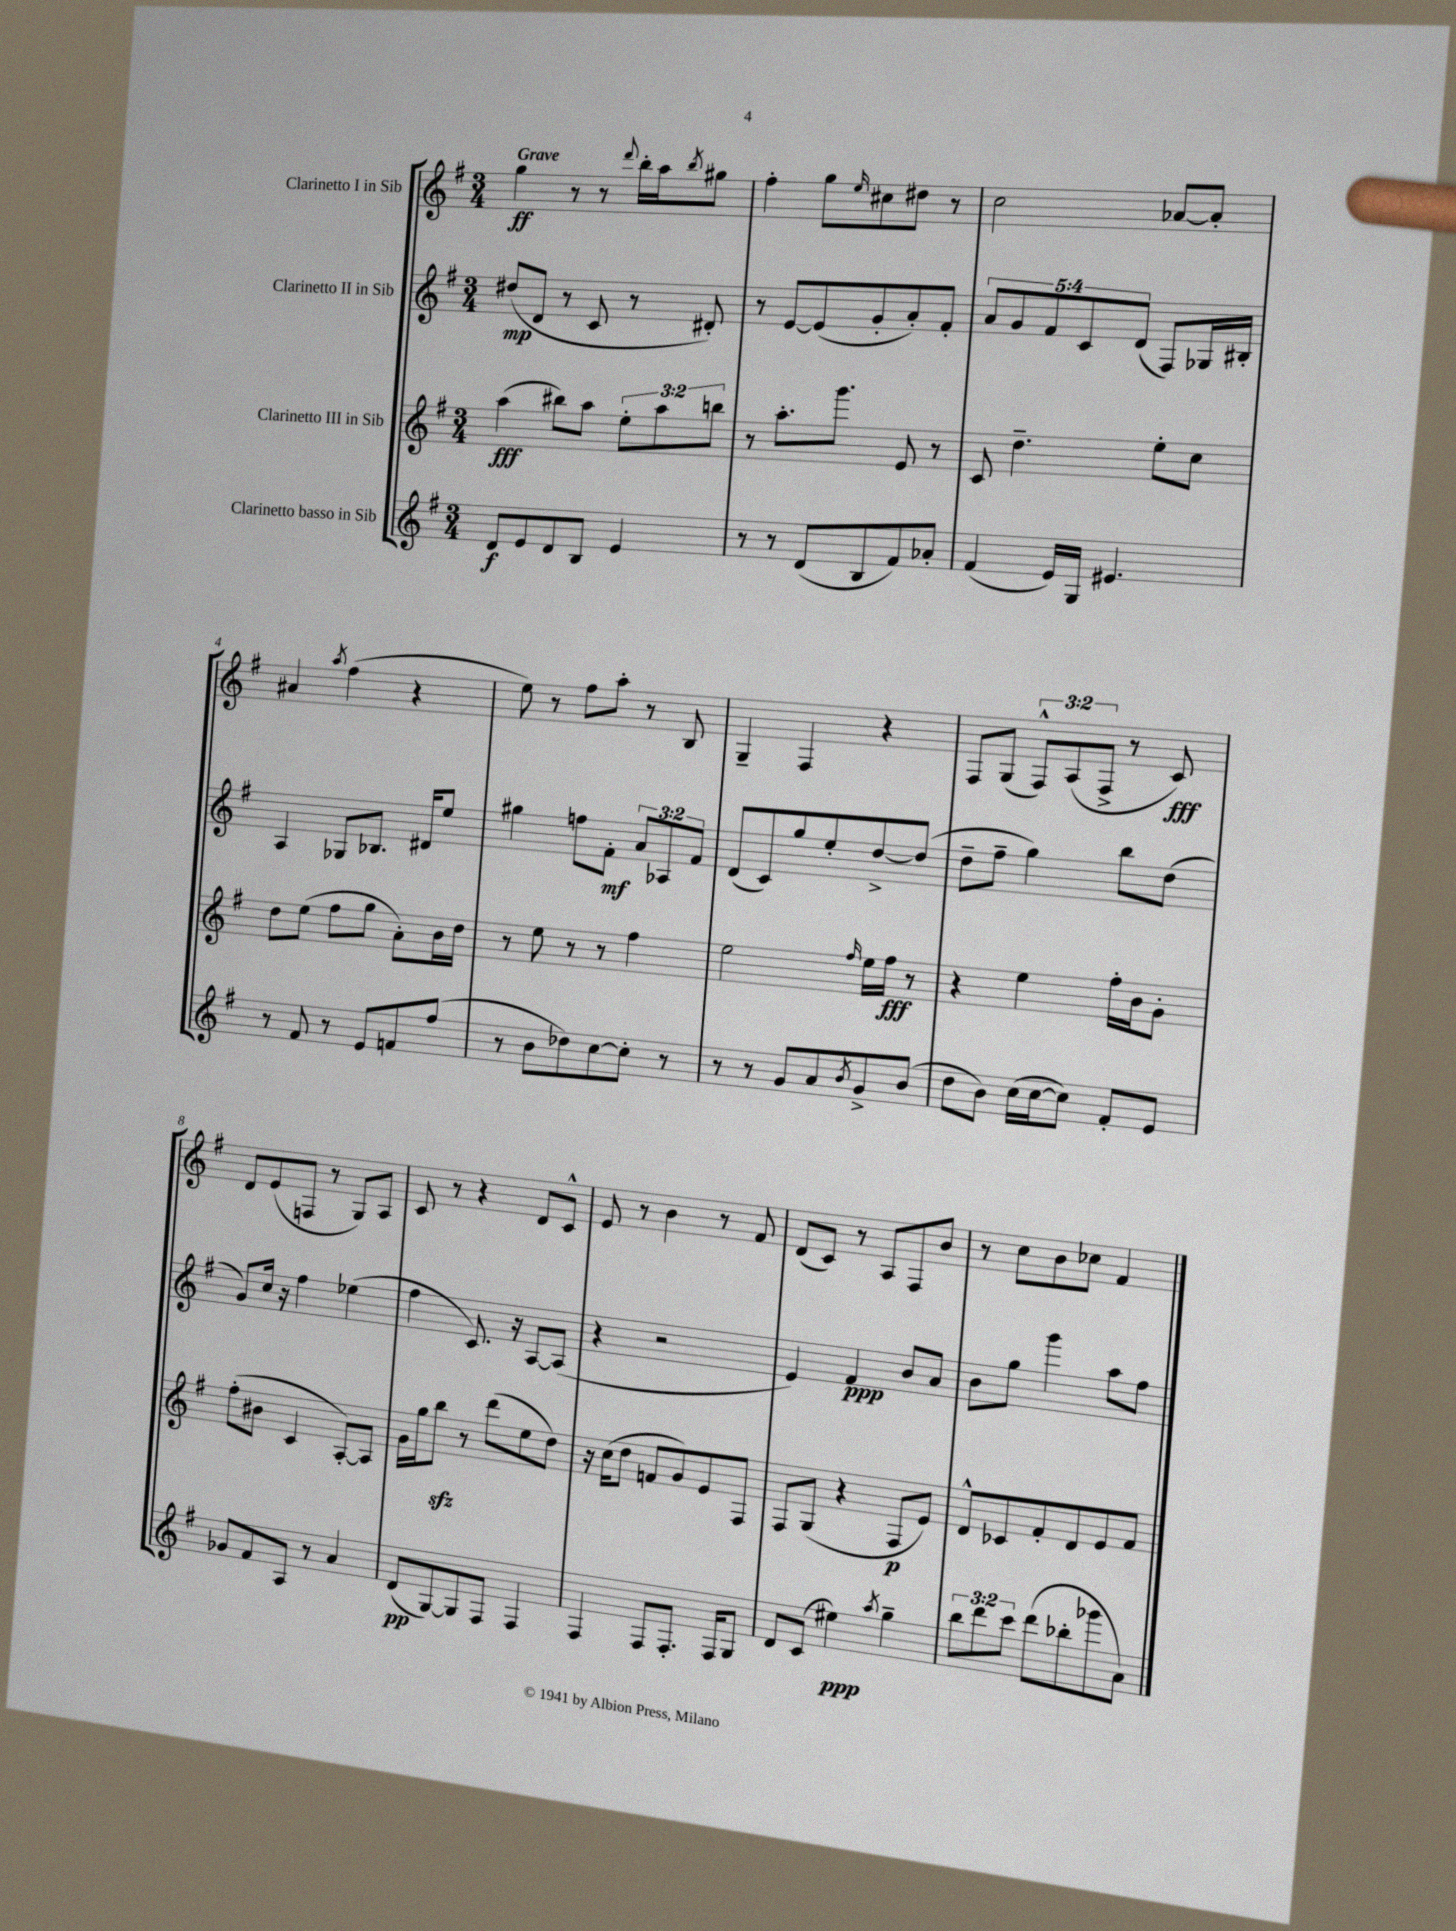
<<
\new StaffGroup <<
\new Staff = "s0" \with { instrumentName = "Clarinetto I in Sib" } {
    \clef treble \key g \major \numericTimeSignature \time 3/4 \override Staff.TupletNumber.text = #tuplet-number::calc-fraction-text \tempo "Grave"
    g''4\ff r8 r8 \appoggiatura { d'''8 } b''16-. a''16 \acciaccatura { b''8 } gis''8 |
    fis''4-. g''8 \grace { e''16 } cis''8 dis''8 r8 |
    c''2 aes'8~ aes'8-. |
    ais'4 \acciaccatura { a''8 } fis''4( r4 |
    e''8) r8 fis''8 a''8-. r8 b8 |
    g4-- fis4 r4 |
    fis8 g8( \tuplet 3/2 { fis8-^) a8( fis8-> } r8 c'8\fff) |
    d'8 e'8( f8 r8 g8) a8 |
    c'8 r8 r4 d'8 c'8-^ |
    e'8 r8 b'4 r8 fis'8 |
    d'8( c'8) r8 a8 fis8 b'8 |
    r8 c''8 b'8 ces''8 fis'4 \bar "|." |
}
\new Staff = "s1" \with { instrumentName = "Clarinetto II in Sib" } {
    \clef treble \key g \major \numericTimeSignature \time 3/4 \override Staff.TupletNumber.text = #tuplet-number::calc-fraction-text
    dis''8\mp( d'8 r8 c'8 r8 dis'8-.) |
    r8 e'8~ e'8( g'8-. a'8-.) fis'8-. |
    \tuplet 5/4 { a'8 g'8 fis'8 c'8 d'8( } fis8) ges16 bis16-. |
    a4 ges8 bes8. dis'16 e''8 |
    gis''4 f''8 fis'8-.\mf \tuplet 3/2 { a'8 aes8 fis'8 } |
    d'8( c'8) g''8 e''8-. d''8~-> d''8( |
    d''8-- fis''8-- g''4) b''8 d''8( |
    g'8) c''16 r16 fis''4 ees''4( |
    fis''4 c'8.) r16 a8~ a8( |
    r4 r2 |
    e'4) fis'4\ppp b'8 a'8 |
    b'8 g''8 g'''4 a''8 fis''8 \bar "|." |
}
\new Staff = "s2" \with { instrumentName = "Clarinetto III in Sib" } {
    \clef treble \key g \major \numericTimeSignature \time 3/4 \override Staff.TupletNumber.text = #tuplet-number::calc-fraction-text
    a''4\fff( bis''8) a''8 \tuplet 3/2 { e''8-. a''8 b''8 } |
    r8 a''8.-. g'''8. e'8 r8 |
    c'8 d''4.-- e''8-. c''8 |
    d''8 e''8( fis''8 g''8 a'8-.) b'16 d''16 |
    r8 e''8 r8 r8 fis''4 |
    e''2 \grace { fis''16 } e''16 fis''16\fff r8 |
    r4 e''4 fis''16-. b'16 g'8-. |
    fis''8-.( bis'8 c'4 a8~-.) a8 |
    g'16 g''16 b''8\sfz r8 d'''8( e''8 d''8) |
    r16 c''16( d''8 f'8 g'8) e'8 fis8 |
    fis8 g8( r4 fis8\p e'8) |
    d'8-^ ces'8 fis'8-. d'8 e'8 fis'8 \bar "|." |
}
\new Staff = "s3" \with { instrumentName = "Clarinetto basso in Sib" } {
    \clef treble \key g \major \numericTimeSignature \time 3/4 \override Staff.TupletNumber.text = #tuplet-number::calc-fraction-text
    d'8\f e'8 d'8 b8 e'4 |
    r8 r8 d'8( b8 fis'8) aes'8-. |
    fis'4( e'16) g16 eis'4. |
    r8 fis'8 r8 e'8 f'8 fis''8( |
    r8 b'8 des''8) c''8~ c''8-. r8 |
    r8 r8 g'8 a'8 \acciaccatura { b'8 } g'8-> b'8( |
    d''8 b'8) c''16( c''16~ c''8) fis'8-. e'8 |
    ges'8 fis'8 a8 r8 a'4 |
    d'8\pp( g8~) g8 fis8 fis4 |
    fis4 fis8 fis8.-. fis16 g8 |
    d'8 c'8( eis''4\ppp) \acciaccatura { a''8 } g''4-- |
    \tuplet 3/2 { b''8 d'''8 c'''8 } d'''8( bes''8-. ges'''8 a'8) \bar "|." |
}
>>
>>
